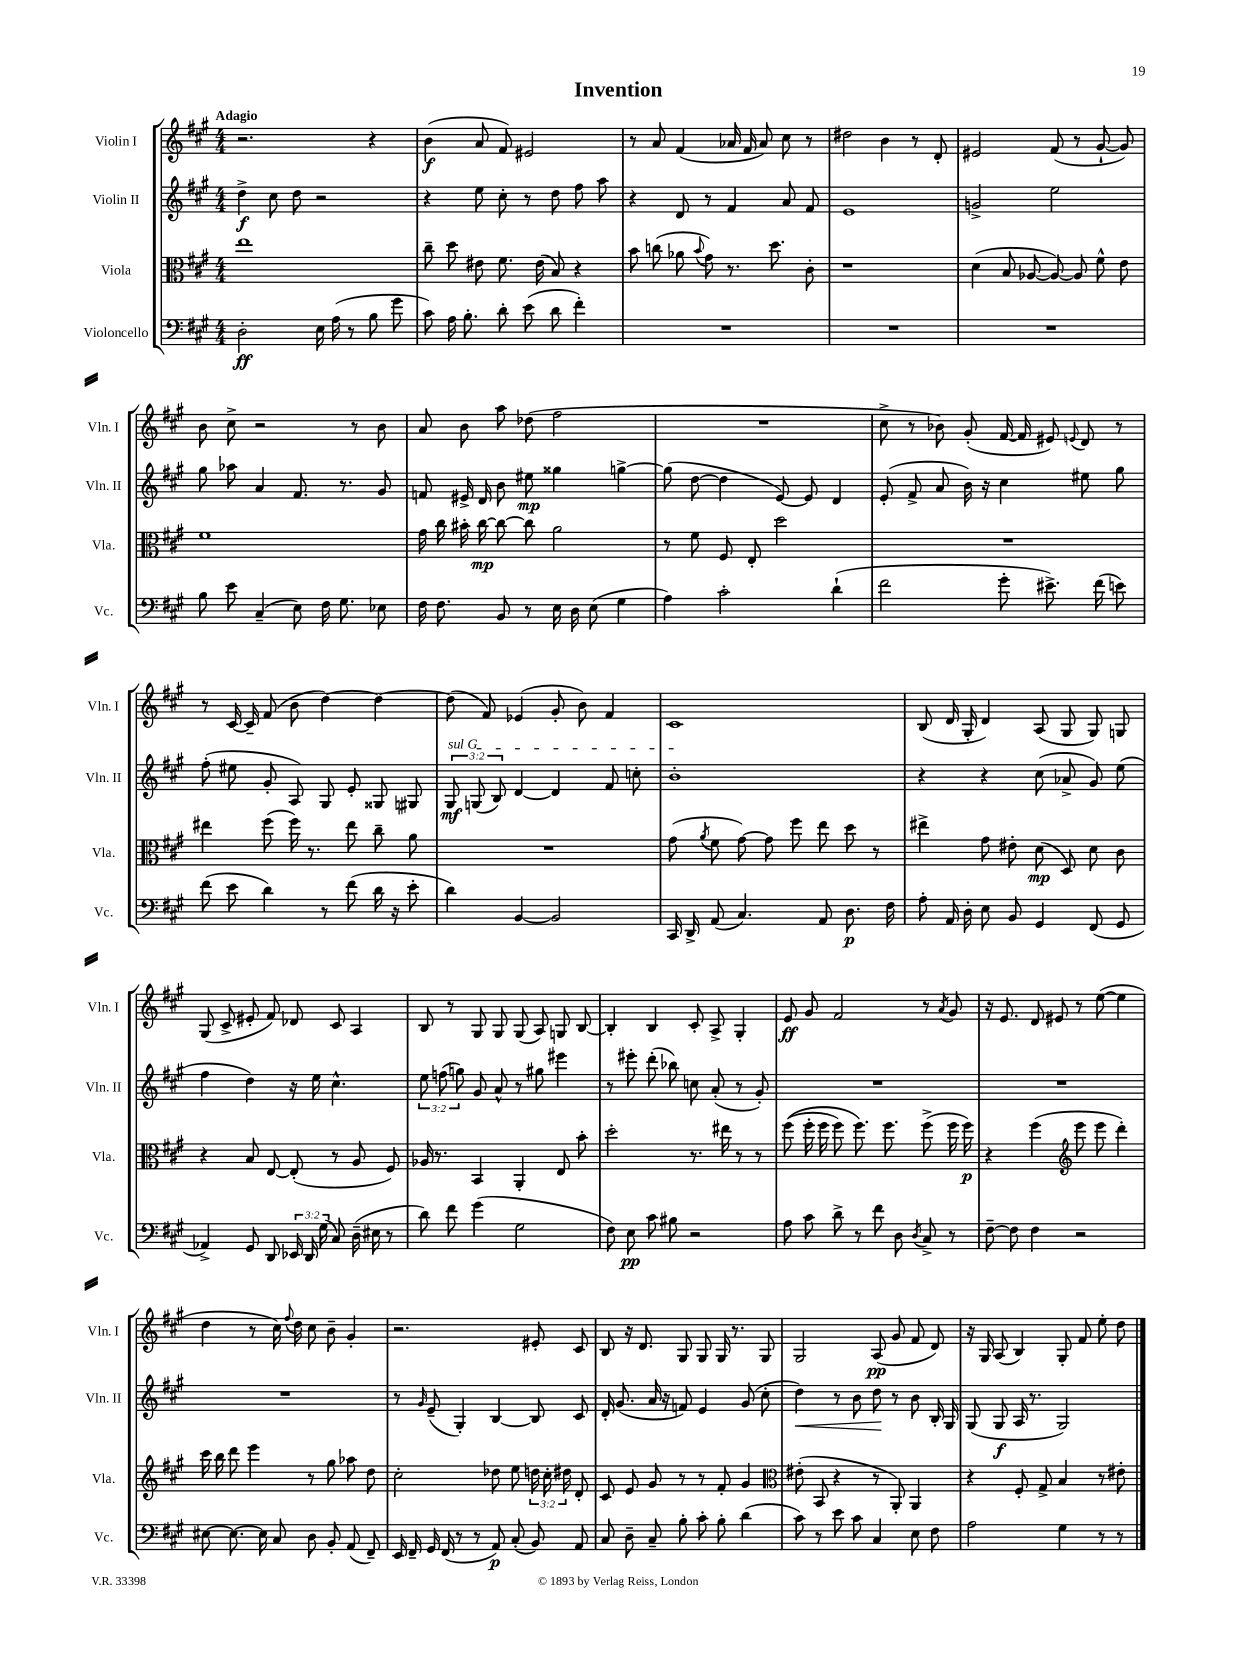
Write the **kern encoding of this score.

**kern	**kern	**kern	**kern
*staff4	*staff3	*staff2	*staff1
*clefF4	*clefC3	*clefG2	*clefG2
*k[f#c#g#]	*k[f#c#g#]	*k[f#c#g#]	*k[f#c#g#]
*M4/4	*M4/4	*M4/4	*M4/4
2D'	1ee	4dd^	2.r
.	.	8cc#	.
.	.	8dd	.
16E	.	2r	.
(16A	.	.	.
8r	.	.	.
8B	.	.	4r
8g#	.	.	.
=	=	=	=
8c#)	8cc#~	4r	(4b
16A	8dd	.	.
8.B'	.	.	.
.	8e#	8ee	8a
8d'	8.f#	8cc#'	8f#)
(8e	.	8r	2e#
.	(16e#	.	.
8d	8B)	8dd	.
4f#')	4r	8ff#	.
.	.	8aa	.
=	=	=	=
1r	8b	4r	8r
.	(8cc	.	8a
.	8a-	8d	(4f#
.	8qqb	.	.
.	8g#)	8r	.
.	8.r	4f#	16a-
.	.	.	16f#
.	.	.	8a-)
.	8.dd	.	.
.	.	8a	8cc#
.	8c#'	8f#	8r
=	=	=	=
1r	1r	1e	2dd#
.	.	.	4b
.	.	.	8r
.	.	.	8d'
=	=	=	=
1r	(4d	2g^	2e#
.	8B	.	.
.	[8A-	.	.
.	8A-_)	2ee	(8f#
.	8A-]	.	8r
.	8f#^^	.	[8g#`
.	8e	.	8g#])
=	=	=	=
8B	1f#	8gg#	8b
8e	.	8aa-	8cc#^
(4C#~	.	4a	2r
8E)	.	8.f#	.
16F#	.	.	.
8.G#	.	8.r	.
.	.	.	8r
8E-	.	8g#	8b
=	=	=	=
16F#	16g#	8f	8a
8.F#	16cc#	.	.
.	16b#'	16e#^	8b
.	[16cc#	16d	.
8BB	8cc#_	8b	8aa
8r	8cc#]	8ee#	(8dd-
16E	2a	4gg##	2ff#
16D	.	.	.
(8E	.	.	.
4G#	.	[4gg^	.
=	=	=	=
4A)	8r	(8gg]	1r
.	8f#	[8dd	.
2c#'	8F#	4dd]	.
.	8E'	.	.
.	2dd	[8e)	.
.	.	8e]	.
(4d`	.	4d	.
=	=	=	=
2f#	1r	(8e'	8cc#^
.	.	8f#^	8r
.	.	8a	8b-)
.	.	16b)	(8g#'
.	.	16r	.
8g#'	.	4cc#	[16f#
.	.	.	16f#]
8.e#^)	.	.	8e#)
.	.	.	8qqe
.	.	8ee#	8d
(16f#	.	.	.
8e)	.	8gg#	8r
=	=	=	=
(8f#	4ee#	(8ff#'	8r
8e	.	8ee#	[16c#
.	.	.	16c#~]
4d)	(8ff#	8g#'	(8f#
.	16ff#)	8A)	8b
.	8.r	.	.
8r	.	8G#	[4dd)
(8f#	8ee#	8e'	.
16d	8cc#~	8G##	4dd_
16r	.	.	.
8e'	8a	8G#	.
=	=	=	=
4d)	1r	12G#	(8dd]
.	.	(12G	.
.	.	.	8f#)
.	.	12B)	.
[4BB	.	[4d	(4e-
2BB]	.	4d]	8g#'
.	.	.	8b)
.	.	8f#	4f#
.	.	8cc'	.
=	=	=	=
16CC#	(8g#	1b'	1c#
16DD^	.	.	.
.	8qa	.	.
(8AA	8f#	.	.
4.C#)	[8g#)	.	.
.	8g#]	.	.
.	8ff#	.	.
8AA	8ee	.	.
8.D	8dd	.	.
.	8r	.	.
16F#	.	.	.
=	=	=	=
8A'	4ee#^	4r	(8B
16AA	.	.	16d
16D'	.	.	16G#'
8E	8g#	4r	4d)
8BB	8e#'	.	.
4GG#	(8d	(8cc#	(8A
.	8D)	8a-^	8G#
(8FF#	8d	8g#)	8G#)
8GG#	8c#	(8ee	8G
=	=	=	=
4AA-^)	4r	4ff#	(8G#
.	.	.	8c#^
8GG#	8B	4dd)	8e#'
8DD	[8E	.	8f#)
24EE-	(8E']	16r	8d-
24DD	.	.	.
.	.	16ee	.
(24G#	.	.	.
8C#)	8r	4.cc#^^	8c#
(16D~	8A	.	4A
16E#	.	.	.
8r	8F#)	.	.
=	=	=	=
8d)	16A-	12ee	8B
.	8.r	.	.
.	.	(12ff	.
8f#	.	.	8r
.	.	12gg)	.
(4g#	4BB	8g#	8G#
.	.	8a^^	8G#
2G#	4AA'	8r	(8G#
.	.	8gg#	8A)
.	8E	4eee#	8G
.	8b'	.	[8B
=	=	=	=
8F#)	2dd'	8r	4B']
8E	.	8eee#'	.
8c#	.	(8ddd'	4B
8B#	.	8bb-)	.
2r	8.r	8cc	8c#'
.	.	(8a'	8A^
.	16ee#	.	.
.	8r	8r	4G#'
.	8r	8g#')	.
=	=	=	=
8A	&((8ff#	1r	8e
8c#	16ff#'	.	8g#
.	16ff#	.	.
8d^	8ff#)	.	2f#
8r	8.ff#&)	.	.
8f#	.	.	.
.	8.ff#	.	.
8D	.	.	.
8qD	.	.	.
8C#^	(8ff#^	.	8r
.	.	.	8qa
8r	16ff#	.	8g#
.	16ff#)	.	.
=	=	=	=
[8F#~	4r	1r	16r
.	.	.	8.e
8F#]	.	.	.
4F#	(4ff#	.	8d
.	.	.	8e#
*	*clefG2	*	*
2r	8eee	.	8r
.	8eee	.	([8ee
.	4ddd')	.	4ee]
=	=	=	=
[8E#	16ccc#	1r	4dd
.	16bb	.	.
8.E#_	8ddd	.	.
.	4eee	.	8r
16E#]	.	.	.
8C#	.	.	16cc#)
.	.	.	8qqff#
.	.	.	16dd
8D	8r	.	8cc#
8BB'	8gg#	.	8b~
(8AA	8aa-	.	4g#'
8FF#~)	8dd	.	.
=	=	=	=
16EE	2cc#'	8r	2.r
16FF#~	.	.	.
.	.	16qqg#	.
16GG#	.	(8e~	.
(16FF#	.	.	.
8r	.	4G#')	.
8r	.	.	.
8AA)	8dd-	[4B	.
(8C#'	8ee	.	.
8BB)	24dd	8B]	8e#'
.	24cc#'	.	.
.	24dd#	.	.
8AA	8d'	8c#	8c#
=	=	=	=
8C#	8c#	16d'	8B
.	.	(8.g#	.
8D~	8e	.	16r
.	.	.	8.d
8C#~	8g#	16a	.
.	.	16r	.
8B'	8r	8f)	8G#
8c#'	8r	4e	8G#
8B'	8f#'	.	16G#
.	.	.	8.r
(4d	4g#	(8g#	.
.	.	8cc#'	8G#
=	=	=	=
*	*clefC3	*	*
8c#)	(8e#'	4dd)	2G#
8r	8BB	.	.
8e	4r	8r	.
8c#	.	8b	.
4C#	8r	8dd	(8A
.	8AA')	8r	8g#
8E	4AA	8b	8f#
8F#	.	16B'	8d)
.	.	16G#	.
=	=	=	=
2A	4r	(8G#	16r
.	.	.	16G#
.	.	8G#	(8A
.	8F#'	16A	4B)
.	.	8.r	.
.	8G#^	.	.
4G#	4B	2G#)	8G#'
.	.	.	8f#
8r	8r	.	8ee'
8r	8e#'	.	8dd
==	==	==	==
*-	*-	*-	*-
